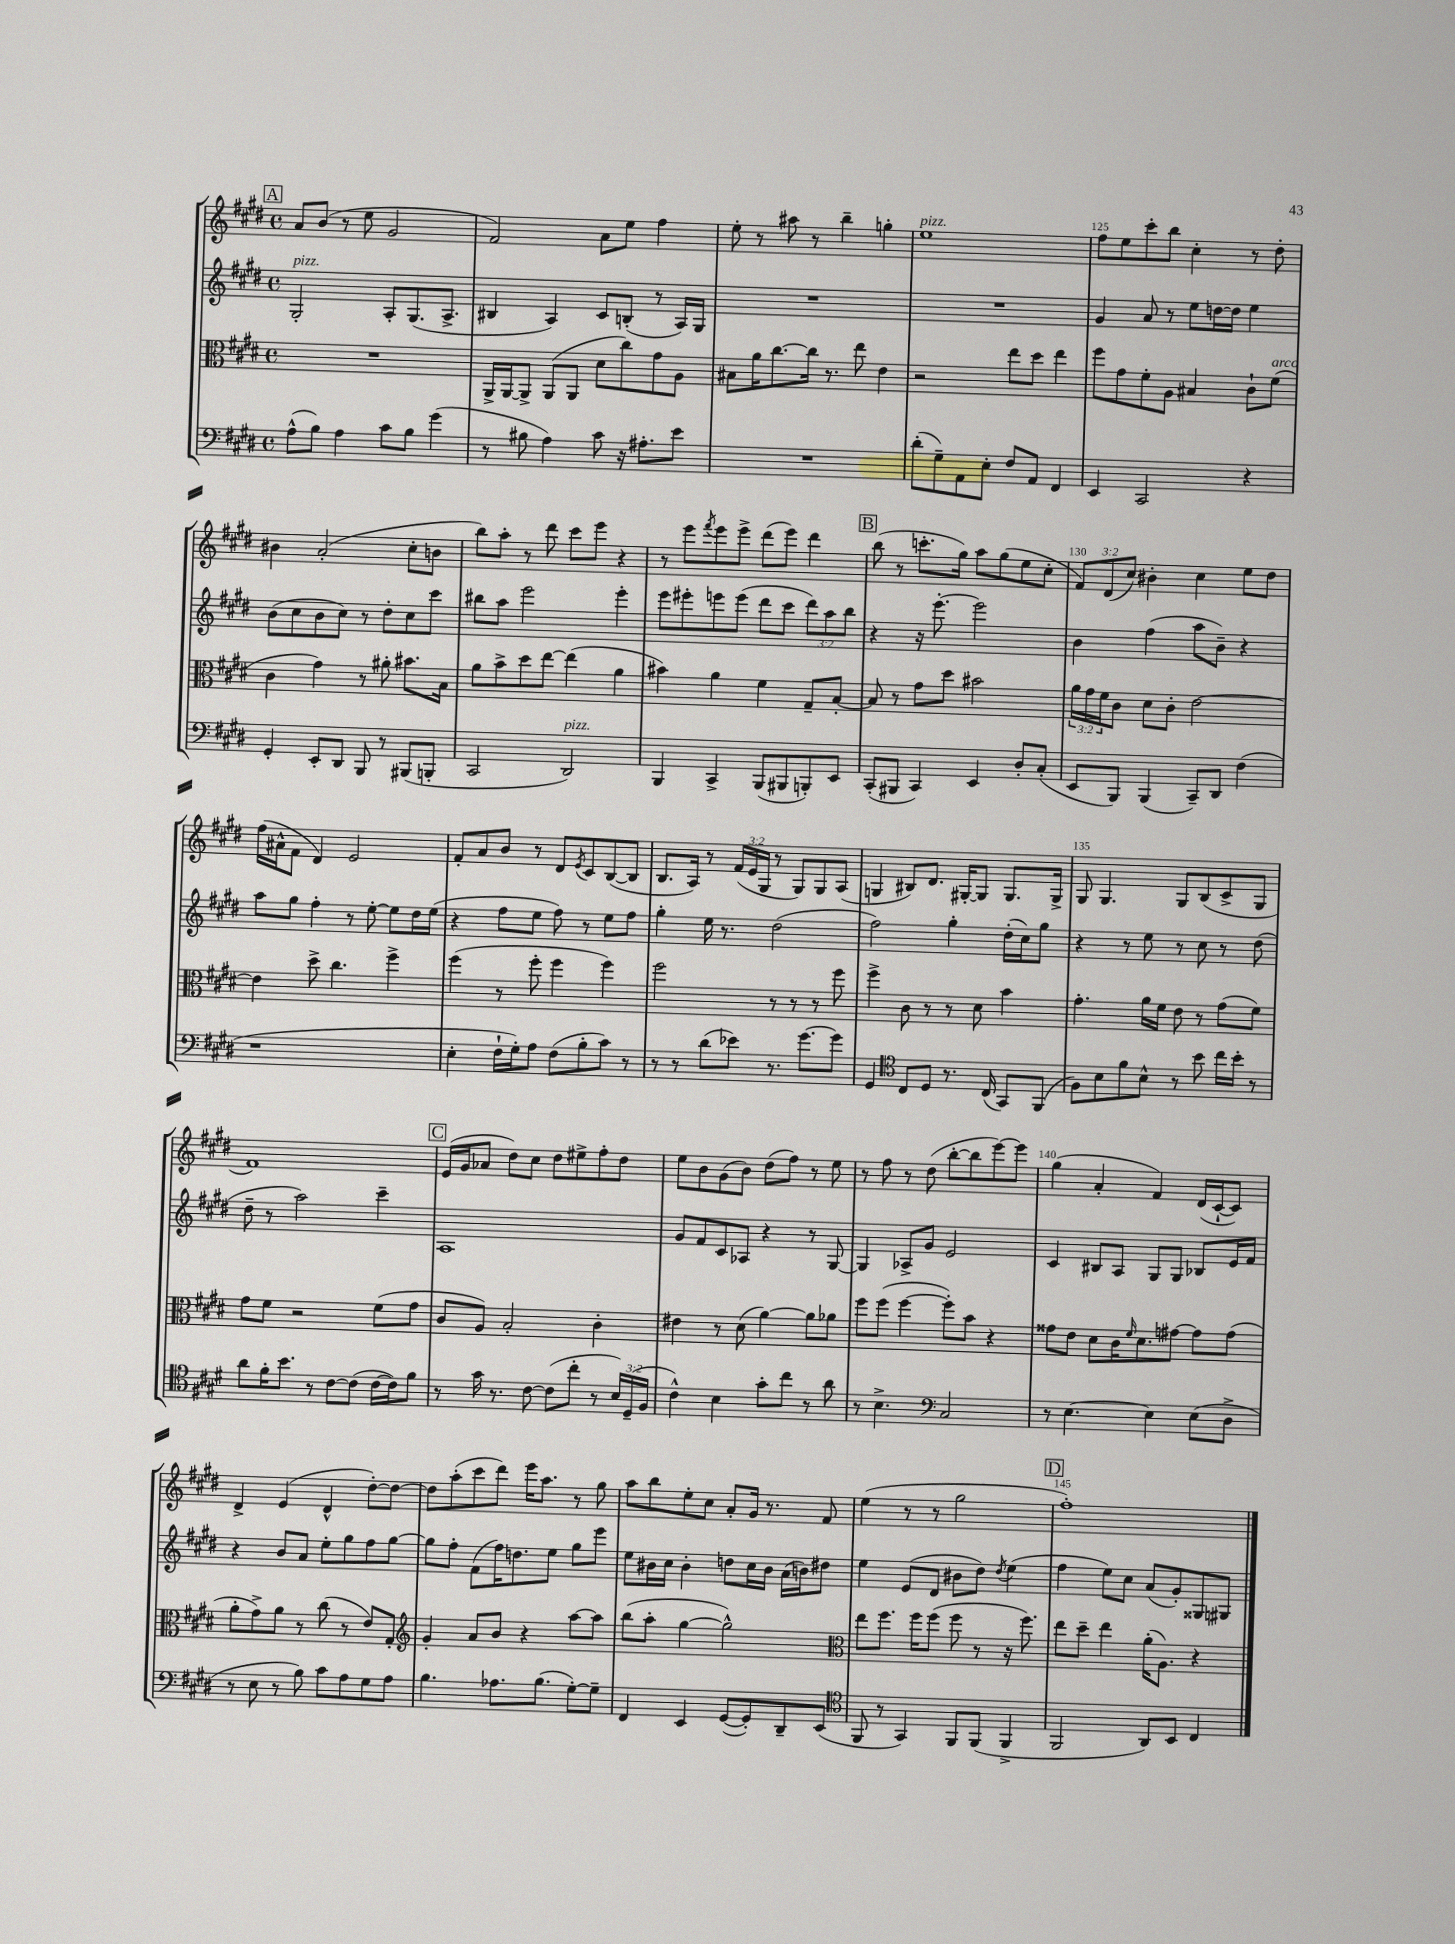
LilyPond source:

<<
\new StaffGroup <<
\new Staff = "s0" {
    \clef treble \key e \major \defaultTimeSignature \time 4/4 \override Staff.TupletNumber.text = #tuplet-number::calc-fraction-text
    \mark \markup { \box "A" } a'8 b'8( r8 e''8 gis'2 |
    fis'2) a'8 e''8 fis''4 |
    e''8-. r8 ais''8 r8 b''4-- g''4-. |
    e''1^\markup { \italic "pizz." } |
    fis''8 e''8 cis'''8-. b''8 cis''4-. r8 dis''8-. |
    bis'4 a'2-.( cis''8-. b'8 |
    b''8) a''8-. r8 dis'''8 cis'''8 e'''8 r4 |
    r8 e'''8 \acciaccatura { fis'''8 } e'''8 e'''8-> dis'''8( e'''8) dis'''4 |
    \mark \markup { \box "B" } b''8( r8 c'''8.-. gis''16) a''8 gis''8( e''8 cis''8-. |
    \tuplet 3/2 { fis'8) dis'8( cis''8) } bis'4-. cis''4 e''8 dis''8 |
    fis''16( ais'16-^ fis'8 dis'4) e'2 |
    fis'8-. a'8 b'8 r8 dis'8 \acciaccatura { e'8 } cis'8 b8~( b8 |
    b8. a16) r8 \tuplet 3/2 { fis'16( e'16 gis16 } r8 gis8) gis8 a8( |
    g4 bis8) dis'8. gis16~-. gis8 gis8. gis16-> |
    gis8 gis4. gis8 b8( cis'8-> gis8 |
    fis'1) |
    \mark \markup { \box "C" } e'16( gis'16 aes'8 dis''8) cis''8 dis''8 eis''8-> fis''8-. dis''8 |
    e''8 b'8 gis'8( b'8) dis''8( fis''8) r8 e''8 |
    r8 fis''8 r8 dis''8( b''8~-. b''8 e'''8~) e'''8 |
    gis''4( a'4-. fis'4) dis'16( cis'16~-! cis'8) |
    dis'4-> e'4( dis'4-^ dis''8~-.) dis''8~ |
    dis''8 a''8-.( cis'''8 dis'''8) e'''16 a''8. r8 gis''8 |
    a''8 b''8 e''8-. cis''8 a'8-. gis'16 r8. fis'8 |
    e''4( r8 r8 gis''2 |
    \mark \markup { \box "D" } fis''1-.) \bar "|." |
}
\new Staff = "s1" {
    \clef treble \key e \major \defaultTimeSignature \time 4/4 \override Staff.TupletNumber.text = #tuplet-number::calc-fraction-text
    \mark \markup { \box "A" } gis2-.^\markup { \italic "pizz." } a8-. gis8.( a8.-> |
    bis4 a4) cis'8 b8-.( r8 a16) gis16 |
    R1 |
    R1 |
    gis'4 a'8 r8 e''8 d''16~ d''16 e''4 |
    b'8( cis''8 b'8 cis''8) r8 dis''8-. cis''8 cis'''8 |
    bis''8 a''8 e'''2 e'''4-. |
    e'''8 eis'''8-. e'''8 e'''8( dis'''8 cis'''8 \tuplet 3/2 { dis'''8) a''8 b''8 } |
    \mark \markup { \box "B" } r4 r16 e'''8.~-. e'''2 |
    b'4 fis''4( a''8 b'8--) r4 |
    a''8 gis''8 fis''4-. r8 e''8~-. e''8 dis''16 e''16( |
    r4 fis''8 e''8 fis''8) r8 e''8 fis''8 |
    gis''4-. e''16 r8. dis''2( |
    fis''2) gis''4-. dis''16-.( cis''16) gis''8 |
    r4 r8 e''8 r8 cis''8 r8 dis''8( |
    dis''8-- r8 a''2) cis'''4-- |
    \mark \markup { \box "C" } a1 |
    gis'8 fis'8 cis'8 aes8 r4 r8 gis8~ |
    gis4 aes8-> gis'8 e'2 |
    cis'4 bis8 a8 gis8 gis8 bes8 e'16 fis'16 |
    r4 b'8 a'8 e''8-. gis''8 fis''8 gis''8~ |
    gis''8 fis''8-. fis'8( fis''16) d''8. e''8 gis''8 e'''8 |
    e''8 bis'16 cis''16 bis'4-. d''8 cis''16 bis'16 a'16( b'16) dis''8 |
    e''4 e'8( dis'8 bis'8 dis''8) \acciaccatura { dis''8 } e''4( |
    \mark \markup { \box "D" } fis''4 e''8) cis''8 a'8( gis'8-.) gisis8 gis8 \bar "|." |
}
\new Staff = "s2" {
    \clef alto \key e \major \defaultTimeSignature \time 4/4 \override Staff.TupletNumber.text = #tuplet-number::calc-fraction-text
    \mark \markup { \box "A" } R1 |
    a,16-> a,16~ a,8-> a,8( a,8 dis'8 cis''8) gis'8 a8 |
    bis8 a'16 cis''8.~ cis''16 r8. e''8 e'4 |
    r2 e''8 dis''8 e''4 |
    fis''8 gis'8 fis'8-. a8 bis4 cis'8-! fis'8^\markup { \italic "arco" }( |
    cis'4 gis'4) r8 ais'8-. bis'8. b16 |
    a'8 b'8-> dis''8 e''8~ e''4( a'4 |
    bis'4) a'4 fis'4 gis8-- b8~-. |
    \mark \markup { \box "B" } b8 r8 gis'8 dis''8 bis'2 |
    \tuplet 3/2 { a'16 gis'16 fis'16 } cis'8 dis'8 cis'8-. e'2~ |
    e'4 dis''8-> cis''4. fis''4-> |
    fis''4( r8 fis''8-. fis''4 fis''4) |
    fis''2 r8 r8 r8 fis''8 |
    fis''4-> cis'8 r8 r8 dis'8 b'4 |
    gis'4.-. a'16 fis'16 e'8 r8 gis'8( fis'8) |
    gis'8 fis'8 r2 fis'8( gis'8 |
    \mark \markup { \box "C" } cis'8 a8) b2-. cis'4-. |
    eis'4 r8 dis'8( a'4~) a'8 aes'8 |
    fis''8 fis''8( fis''4~ fis''8-.) b'8 r4 |
    gisis'8 e'8 dis'8 cis'16 \grace { fis'16 } dis'8. gis'8~ gis'8 gis'8( |
    a'8-. gis'8->) a'8 r8 cis''8( r8 e'8) gis8-. |
    \clef treble gis'4-. a'8 b'8 r4 a''8~ a''8 |
    b''8( a''8-. gis''4~ gis''2-^) |
    \clef alto e''8 fis''8. fis''16 fis''8( fis''8 r8 r16 fis''8.) |
    \mark \markup { \box "D" } e''8 dis''8-- e''4 a'16-.( a8.) r4 \bar "|." |
}
\new Staff = "s3" {
    \clef bass \key e \major \defaultTimeSignature \time 4/4 \override Staff.TupletNumber.text = #tuplet-number::calc-fraction-text
    \mark \markup { \box "A" } a8-^( b8) a4 cis'8 b8 gis'4( |
    r8 bis8 a4) cis'8 r16 ais8.-. e'8 |
    R1 |
    dis'8-.( gis8--) a,8 e8-. fis8 a,8 fis,4 |
    e,4 cis,2 r4 |
    gis,4-. e,8-. dis,8 b,,8 r8 bis,,8( b,,8-. |
    cis,2 dis,2^\markup { \italic "pizz." }) |
    b,,4 cis,4-> b,,8( bis,,8 b,,8-.) e,8 |
    \mark \markup { \box "B" } cis,8-.( bis,,8 cis,4) e,4 dis8-. cis8-.( |
    e,8 b,,8) b,,4( cis,8--) dis,8 fis4( |
    r1 |
    e4-. fis16-! gis16-.) a8 fis8( b8-. cis'8) r8 |
    r8 r8 dis'8( ees'8) r8. gis'8.~ gis'8 |
    gis,4 \clef tenor cis8 dis8 r8. cis16( gis,8) fis,8( |
    fis8) b8 fis'8 b8-^ r8 b'8 cis''16 b'16-. r8 |
    a'8 fis'16-. b'8. r8 cis'8~ cis'8( cis'16~ cis'16) fis'8 |
    \mark \markup { \box "C" } r8 gis'16 r8. cis'8~ cis'8( cis''8-. r8 \tuplet 3/2 { b16) dis16--( fis16 } |
    cis'4-^) b4 gis'8-. cis''8 r8 a'8 |
    r8 b4.-> \clef bass cis2 |
    r8 e4.~ e4 e8( dis8-> |
    r8 e8 r8 b8) cis'8 a8 gis8 a8 |
    b4. aes8. b8.( gis8~-.) gis8-- |
    fis,4 e,4 gis,8~( gis,8-.) dis,8-- e,8( |
    \clef tenor fis,8 r8 gis,4) fis,8 fis,8( fis,4-> |
    \mark \markup { \box "D" } fis,2 a,8) b,8 cis4 \bar "|." |
}
>>
>>
\layout { \context { \Score currentBarNumber = #121 \override BarNumber.break-visibility = ##(#f #t #t) barNumberVisibility = #(every-nth-bar-number-visible 5) } }
